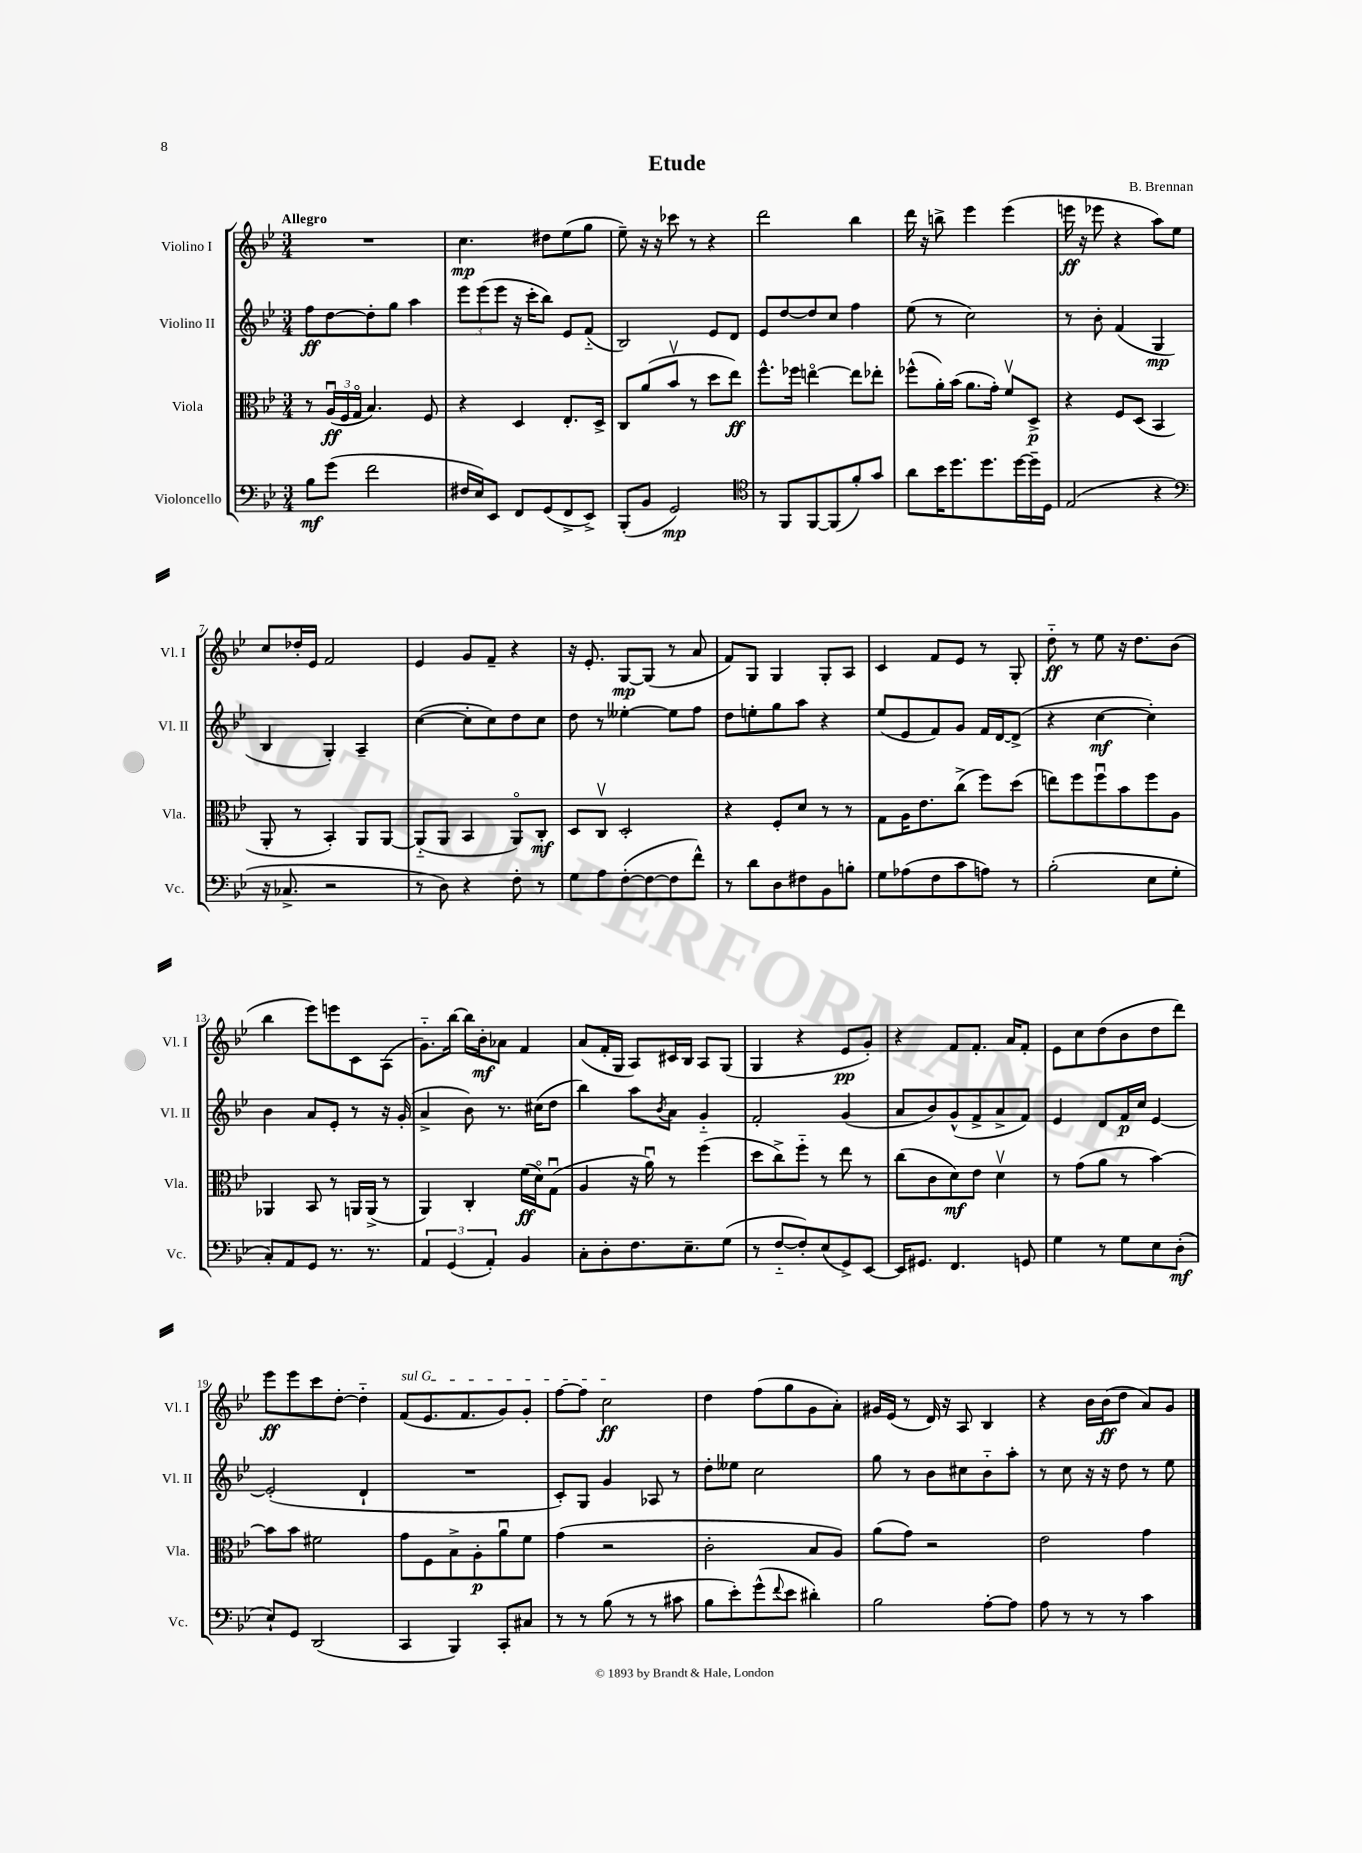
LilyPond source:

\header { title = "Etude" composer = "B. Brennan" }
<<
\new StaffGroup <<
\new Staff = "s0" \with { instrumentName = "Violino I" shortInstrumentName = "Vl. I" } {
    \clef treble \key bes \major \numericTimeSignature \time 3/4 \tempo "Allegro"
    R2. |
    c''4.\mp dis''8 ees''8( g''8 |
    ees''8--) r16 r16 ces'''8 r8 r4 |
    d'''2 bes''4 |
    d'''16 r16 b''8-> ees'''4 ees'''4( |
    e'''16\ff r16 ees'''8 r4 a''8) ees''8 |
    c''8 des''16-. ees'16 f'2 |
    ees'4 g'8 f'8-- r4 |
    r16 ees'8.-. g8~\mp g8( r8 a'8 |
    f'8) g8 g4 g8-. a8 |
    c'4 f'8 ees'8 r8 g8-. |
    d''8-_\ff r8 ees''8 r16 d''8. bes'8( |
    bes''4 ees'''8) e'''8 c'8 a8( |
    g'8.-_) bes''16~ bes''16 bes'16-.\mf aes'8 f'4 |
    a'8( f'16-. g16 a8) cis'16 bes16 a8 g8( |
    g4 r4 ees'8\pp g'8-.) |
    r4 f'8 f'8.-. a'16 f'8-. |
    ees'8 c''8 d''8( bes'8 d''8 d'''8) |
    ees'''8\ff ees'''8 c'''8 d''8~-. d''4-_ |
    \once \override TextSpanner.bound-details.left.text = \markup { \italic "sul G" } f'8\startTextSpan( ees'8. f'8. g'8) g'8-. |
    f''8~ f''8 c''2\ff\stopTextSpan |
    d''4 f''8( g''8 g'8 a'8-.) |
    gis'16 ees'16( r8 d'16) r16 a8 bes4 |
    r4 bes'16 bes'16\ff( d''8 a'8) g'8 \bar "|." |
}
\new Staff = "s1" \with { instrumentName = "Violino II" shortInstrumentName = "Vl. II" } {
    \clef treble \key bes \major \numericTimeSignature \time 3/4
    f''8\ff d''8~ d''8-. g''8 a''4 |
    \tuplet 3/2 { ees'''8 ees'''8( ees'''8 } r16 c'''16-. bes''8) ees'8 f'8-_( |
    bes2) ees'8 d'8 |
    ees'8 d''8~ d''8 c''8 f''4 |
    ees''8( r8 c''2) |
    r8 bes'8-. f'4( g4\mp |
    bes4 g4-.) a4-- |
    c''4~( c''8-. c''8) d''8 c''8 |
    d''8 r8 eeses''4~-. eeses''8 f''8 |
    d''8 e''8-. g''8 a''8 r4 |
    ees''8( ees'8 f'8) g'8 f'16 d'16~ d'8->( |
    r4 c''4~\mf c''4-.) |
    bes'4 a'8 ees'8-. r8 r16 g'16-.( |
    a'4-> bes'8) r8. cis''16( d''8 |
    bes''4) a''8 \acciaccatura { bes'8 } a'8 g'4-_ |
    f'2-. g'4( |
    a'8 bes'8) g'8-^( f'8-> a'8-> f'8) |
    ees'4 d'8 f'16\p c''16 ees'4~ |
    ees'2-.( d'4-! |
    R2. |
    c'8-.) g8 g'4 aes8 r8 |
    d''8-. eeses''8 c''2 |
    g''8 r8 bes'8 cis''8 bes'8-_ a''8-. |
    r8 c''8 r16 r16 d''8 r8 ees''8 \bar "|." |
}
\new Staff = "s2" \with { instrumentName = "Viola" shortInstrumentName = "Vla." } {
    \clef alto \key bes \major \numericTimeSignature \time 3/4
    r8 \tuplet 3/2 { a16\downbow\ff( f16 g16\flageolet } bes4.) f8 |
    r4 d4 ees8.-. d16-> |
    c8 a'8( bes'8\upbow r8 d''8 ees''8\ff) |
    f''8.-^ fes''16 e''4~\flageolet e''8 ees''8-. |
    fes''8-^( a'16-.) bes'16( a'8. g'16-.) f'8\upbow d8->\p |
    r4 f8 d8( bes,4 |
    a,8-. r8 bes,4-.) a,8 a,8~ |
    a,8-_( a,8 bes,4 a,8\flageolet) c8-.\mf |
    d8 c8\upbow d2-. |
    r4 f8-. d'8 r8 r8 |
    g8 a16 ees'8. c''8->( f''8) d''8( |
    e''8) f''8 f''8\downbow bes'8 f''8 a8 |
    aes,4 bes,8 r8 a,16 a,16->( r8 |
    a,4) c4-. f'16\ff( d'16\flageolet) g8\downbow( |
    a4 r16 a'16\downbow) r8 f''4( |
    d''8 c''8->) f''8-_ r8 ees''8 r8 |
    c''8( c'8 d'8\mf) ees'8 d'4\upbow |
    r8 g'8( a'8 r8 bes'4~) |
    bes'8 bes'8 fis'2 |
    g'8 f8 bes8-> a8-.\p a'8\downbow f'8 |
    g'4( r2 |
    c'2-. bes8 a8) |
    a'8( g'8) r2 |
    ees'2 g'4 \bar "|." |
}
\new Staff = "s3" \with { instrumentName = "Violoncello" shortInstrumentName = "Vc." } {
    \clef bass \key bes \major \numericTimeSignature \time 3/4
    bes8\mf g'8( f'2 |
    fis16 ees16) ees,8 f,8 g,8( f,8-> ees,8->) |
    bes,,8-.( bes,8 g,2\mp) |
    \clef tenor r8 f,8 f,8~ f,8( f'8-.) g'8 |
    a'8 bes'16 d''8. d''8. d''16~ d''16-- d16 |
    ees2( r4 |
    \clef bass r16 ces8.-> r2 |
    r8 d8) r4 f8-. r8 |
    g8 a8 f8~-.( f8~ f8 f'8-^) |
    r8 d'8 d8 fis8 bes,8 b8-. |
    g8 aes8( f8 c'8 a8) r8 |
    bes2-.( ees8 g8-. |
    c8-.) a,8 g,8 r8. r8. |
    \tuplet 3/2 { a,4 g,4( a,4-.) } bes,4 |
    c8-. d8-. f8. ees8.-- g8( |
    r8 f8~-_ f8-.) ees8( g,8->) ees,8~ |
    ees,16 gis,8. f,4. g,8 |
    g4 r8 g8 ees8 d8-.\mf( |
    ees8-!) g,8 d,2( |
    c,4 bes,,4) c,8-. cis8 |
    r8 r8 bes8( r8 r8 cis'8 |
    bes8 ees'8-.) g'8-^( \appoggiatura { f'8 } ees'8 dis'4-.) |
    bes2 a8~-. a8 |
    a8 r8 r8 r8 c'4 \bar "|." |
}
>>
>>
